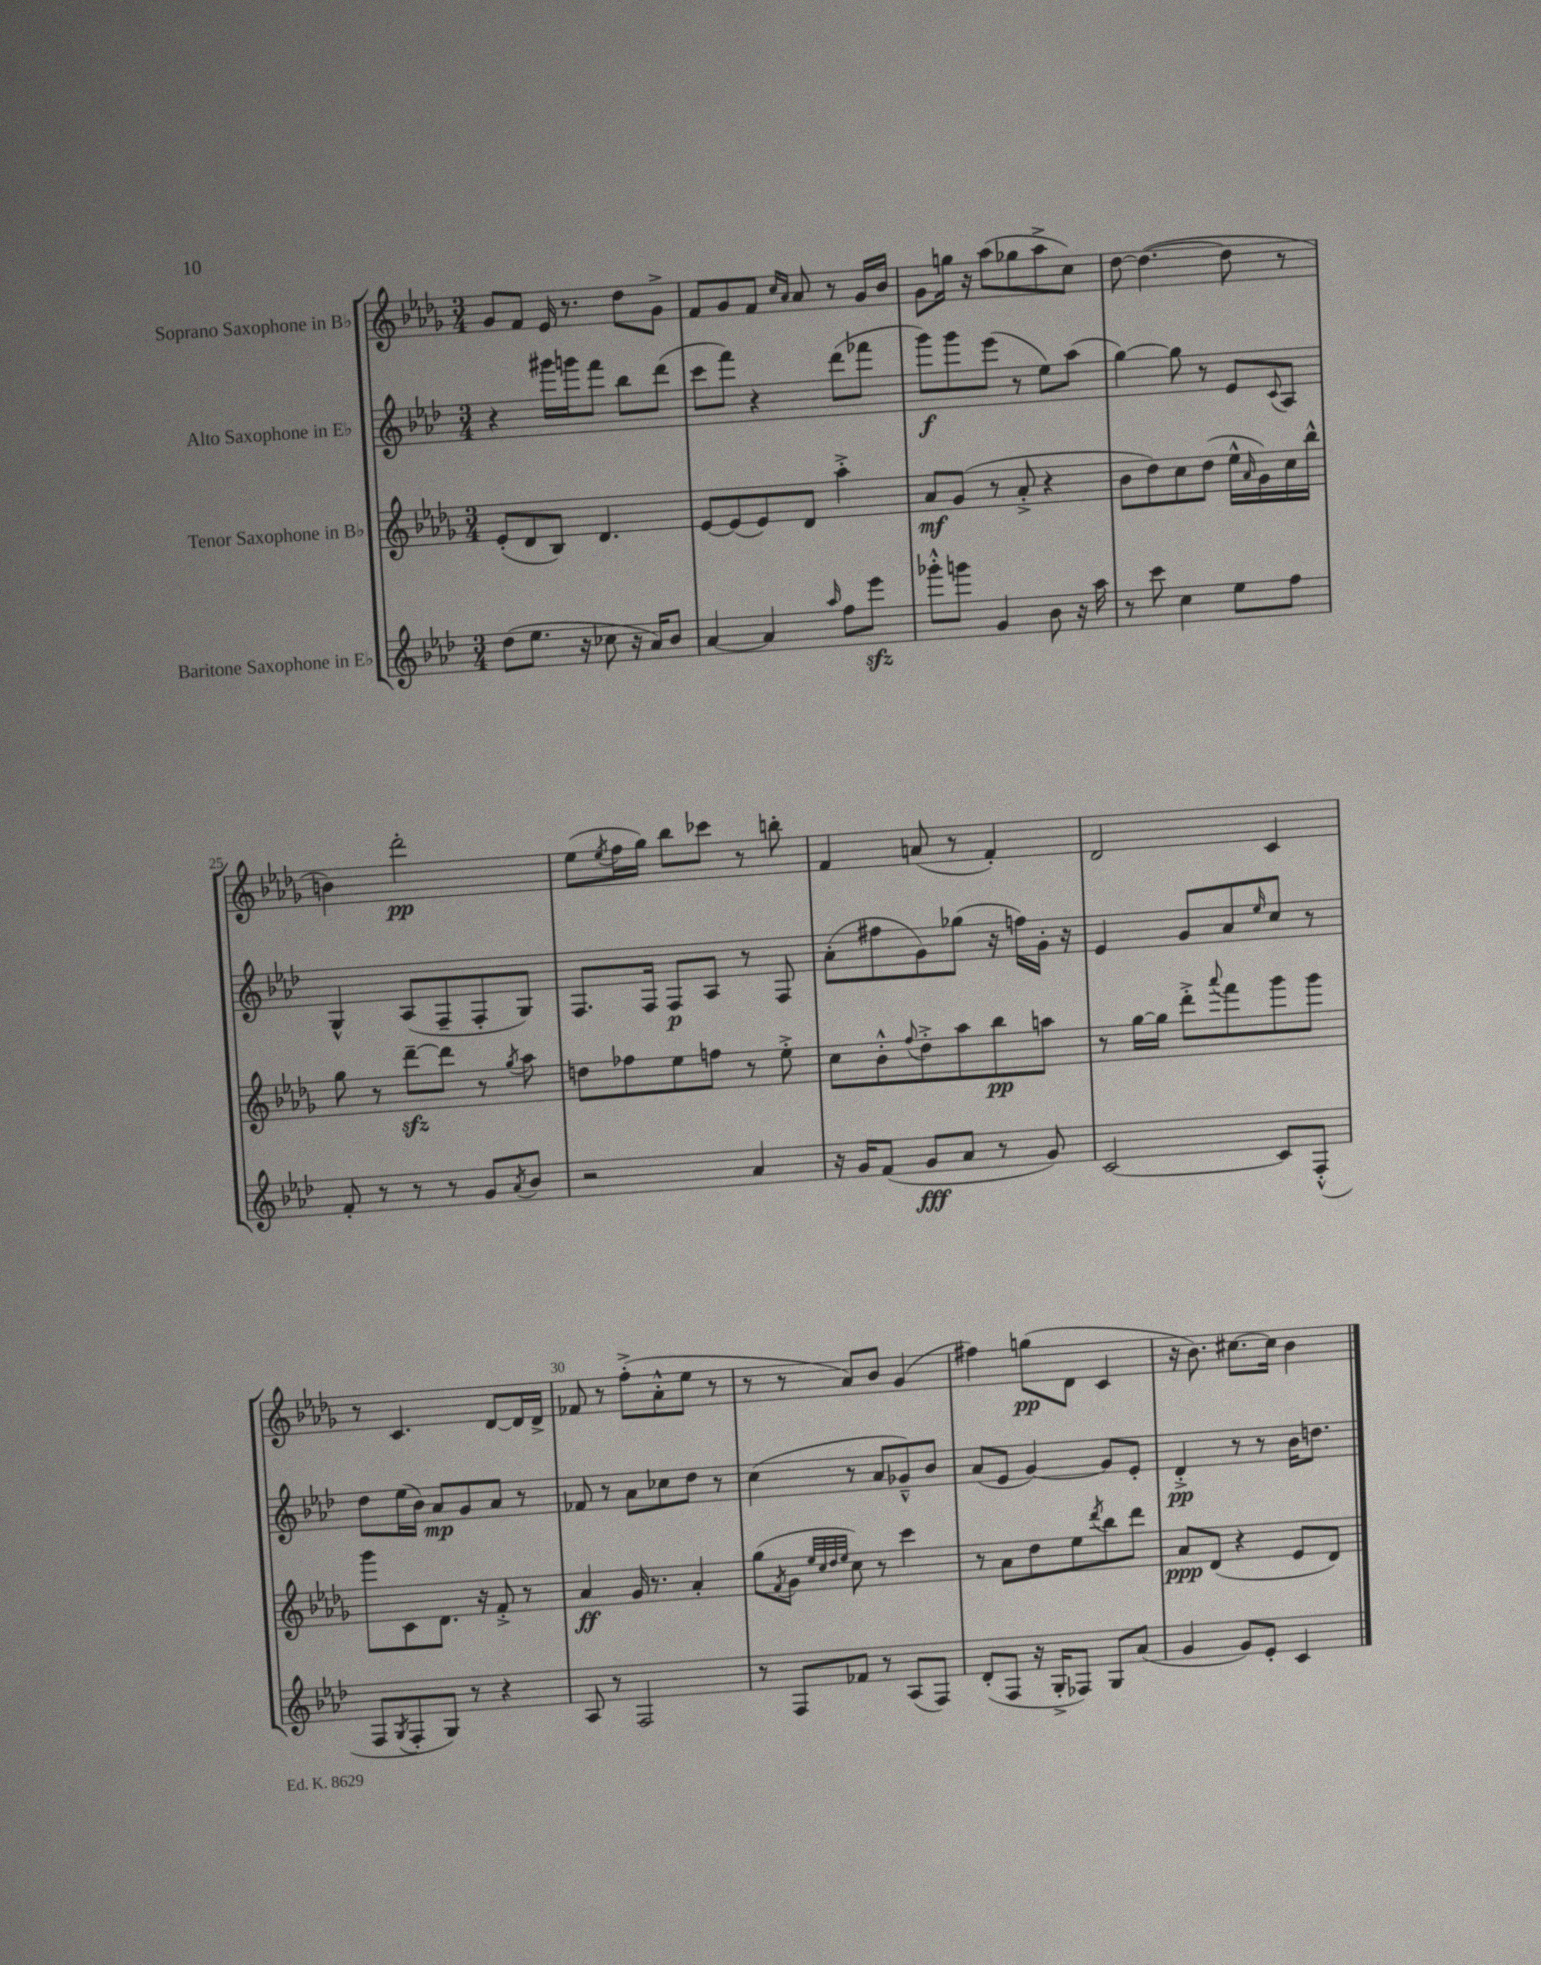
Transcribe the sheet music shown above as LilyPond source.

<<
\new StaffGroup <<
\new Staff = "s0" \with { instrumentName = "Soprano Saxophone in Bb" } {
    \clef treble \key des \major \numericTimeSignature \time 3/4
    ges'8 f'8 ees'16 r8. des''8 ges'8-> |
    f'8 ges'8 f'8 \grace { c''16 aes'16 } aes'8 r8 ges'16 bes'16 |
    ges'8 g''16 r16 aes''8( ges''8 aes''8-> c''8) |
    des''8~ des''4.~( des''8 r8 |
    b'4) des'''2-.\pp |
    ees''8( \acciaccatura { ees''8 } f''16 ges''16) bes''8 ces'''8 r8 b''8-. |
    f'4 a'8( r8 f'4-.) |
    des'2 c'4 |
    r8 c'4. des'8~ des'16 des'16-> |
    fes'8 r8 f''8-.->( aes'8-.-^ ees''8 r8 |
    r8 r8 aes'8) bes'8 ges'4( |
    fis''4) g''8\pp( des'8 c'4 |
    r16 bes'8.) cis''8.~ cis''16 bes'4 \bar "|." |
}
\new Staff = "s1" \with { instrumentName = "Alto Saxophone in Eb" } {
    \clef treble \key aes \major \numericTimeSignature \time 3/4
    r4 gis'''16 g'''16 f'''8 bes''8 des'''8( |
    c'''8 f'''8) r4 des'''8( fes'''8 |
    g'''8\f) g'''8 ees'''8( r8 ees''8) aes''8( |
    g''4~) g''8 r8 ees'8 \appoggiatura { c'8 } aes8 |
    g4-^ aes8( f8-- f8-. g8) |
    f8. f16 f8\p aes8 r8 f8 |
    aes'8-.( fis''8 g'8) ges''8( r16 f''16) g'16-. r16 |
    ees'4 g'8 aes'8 \grace { ees''16 } c''8 r8 |
    des''8 ees''16( bes'16) aes'8\mp g'8 aes'8 r8 |
    fes'8 r8 aes'8 ces''8 des''8 r8 |
    c''4( r8 aes'8 ges'8---^) bes'8 |
    aes'8( ees'8 g'4~) g'8 ees'8-. |
    des'4-.->\pp r8 r8 bes'16 d''8. \bar "|." |
}
\new Staff = "s2" \with { instrumentName = "Tenor Saxophone in Bb" } {
    \clef treble \key des \major \numericTimeSignature \time 3/4
    ees'8-.( des'8 bes8) des'4. |
    ees'8~ ees'8( ees'8) des'8 aes''4-.-> |
    aes'8\mf ges'8( r8 aes'8-.-> r4 |
    bes'8 des''8) c''8 des''8( ees''16-^ \grace { aes'16 } ges'16) c''16 bes''16-^ |
    ges''8 r8 des'''8~--\sfz des'''8 r8 \acciaccatura { ges''8 } aes''8 |
    d''8 fes''8 ees''8 f''8 r8 ees''8-.-> |
    c''8 bes'8-.-^ \appoggiatura { f''8 } des''8-.-> aes''8 bes''8\pp a''8 |
    r8 ges''16~ ges''16 des'''8-.-> \appoggiatura { aes'''8 } f'''8 ges'''8 ges'''8 |
    ges'''8 c'8 des'8. r16 f'8-.-> r8 |
    aes'4\ff ges'16 r8. aes'4-. |
    ges''8( \acciaccatura { f'8 } ges'8 \grace { ees''32 c''32 des''32 ees''32 } c''8) r8 c'''4 |
    r8 aes'8 des''8 ees''8 \acciaccatura { des'''8 } bes''8 des'''8 |
    aes'8\ppp des'8( r4 ees'8 des'8) \bar "|." |
}
\new Staff = "s3" \with { instrumentName = "Baritone Saxophone in Eb" } {
    \clef treble \key aes \major \numericTimeSignature \time 3/4
    des''8( ees''8. r16 ces''8 r16 aes'16) bes'8 |
    aes'4~ aes'4 \grace { aes''16 } f''8 ees'''8\sfz |
    ges'''8-.-^ g'''8 g'4 bes'8 r16 aes''16 |
    r8 c'''8 c''4 ees''8 f''8 |
    f'8-. r8 r8 r8 g'8 \acciaccatura { aes'8 } bes'8 |
    r2 aes'4 |
    r16 g'16 f'8( g'8\fff aes'8 r8 g'8) |
    c'2~ c'8 f8-.-^( |
    f8 \acciaccatura { g8 } f8-. g8) r8 r4 |
    aes8 r8 f2 |
    r8 f8 fes'8 r8 aes8( f8) |
    des'8-.( f8 r16 g16-.-> fes8) g8 aes'8( |
    g'4 g'8) ees'8-. c'4 \bar "|." |
}
>>
>>
\layout { \context { \Score currentBarNumber = #21 \override BarNumber.break-visibility = ##(#f #t #t) barNumberVisibility = #(every-nth-bar-number-visible 5) } }
